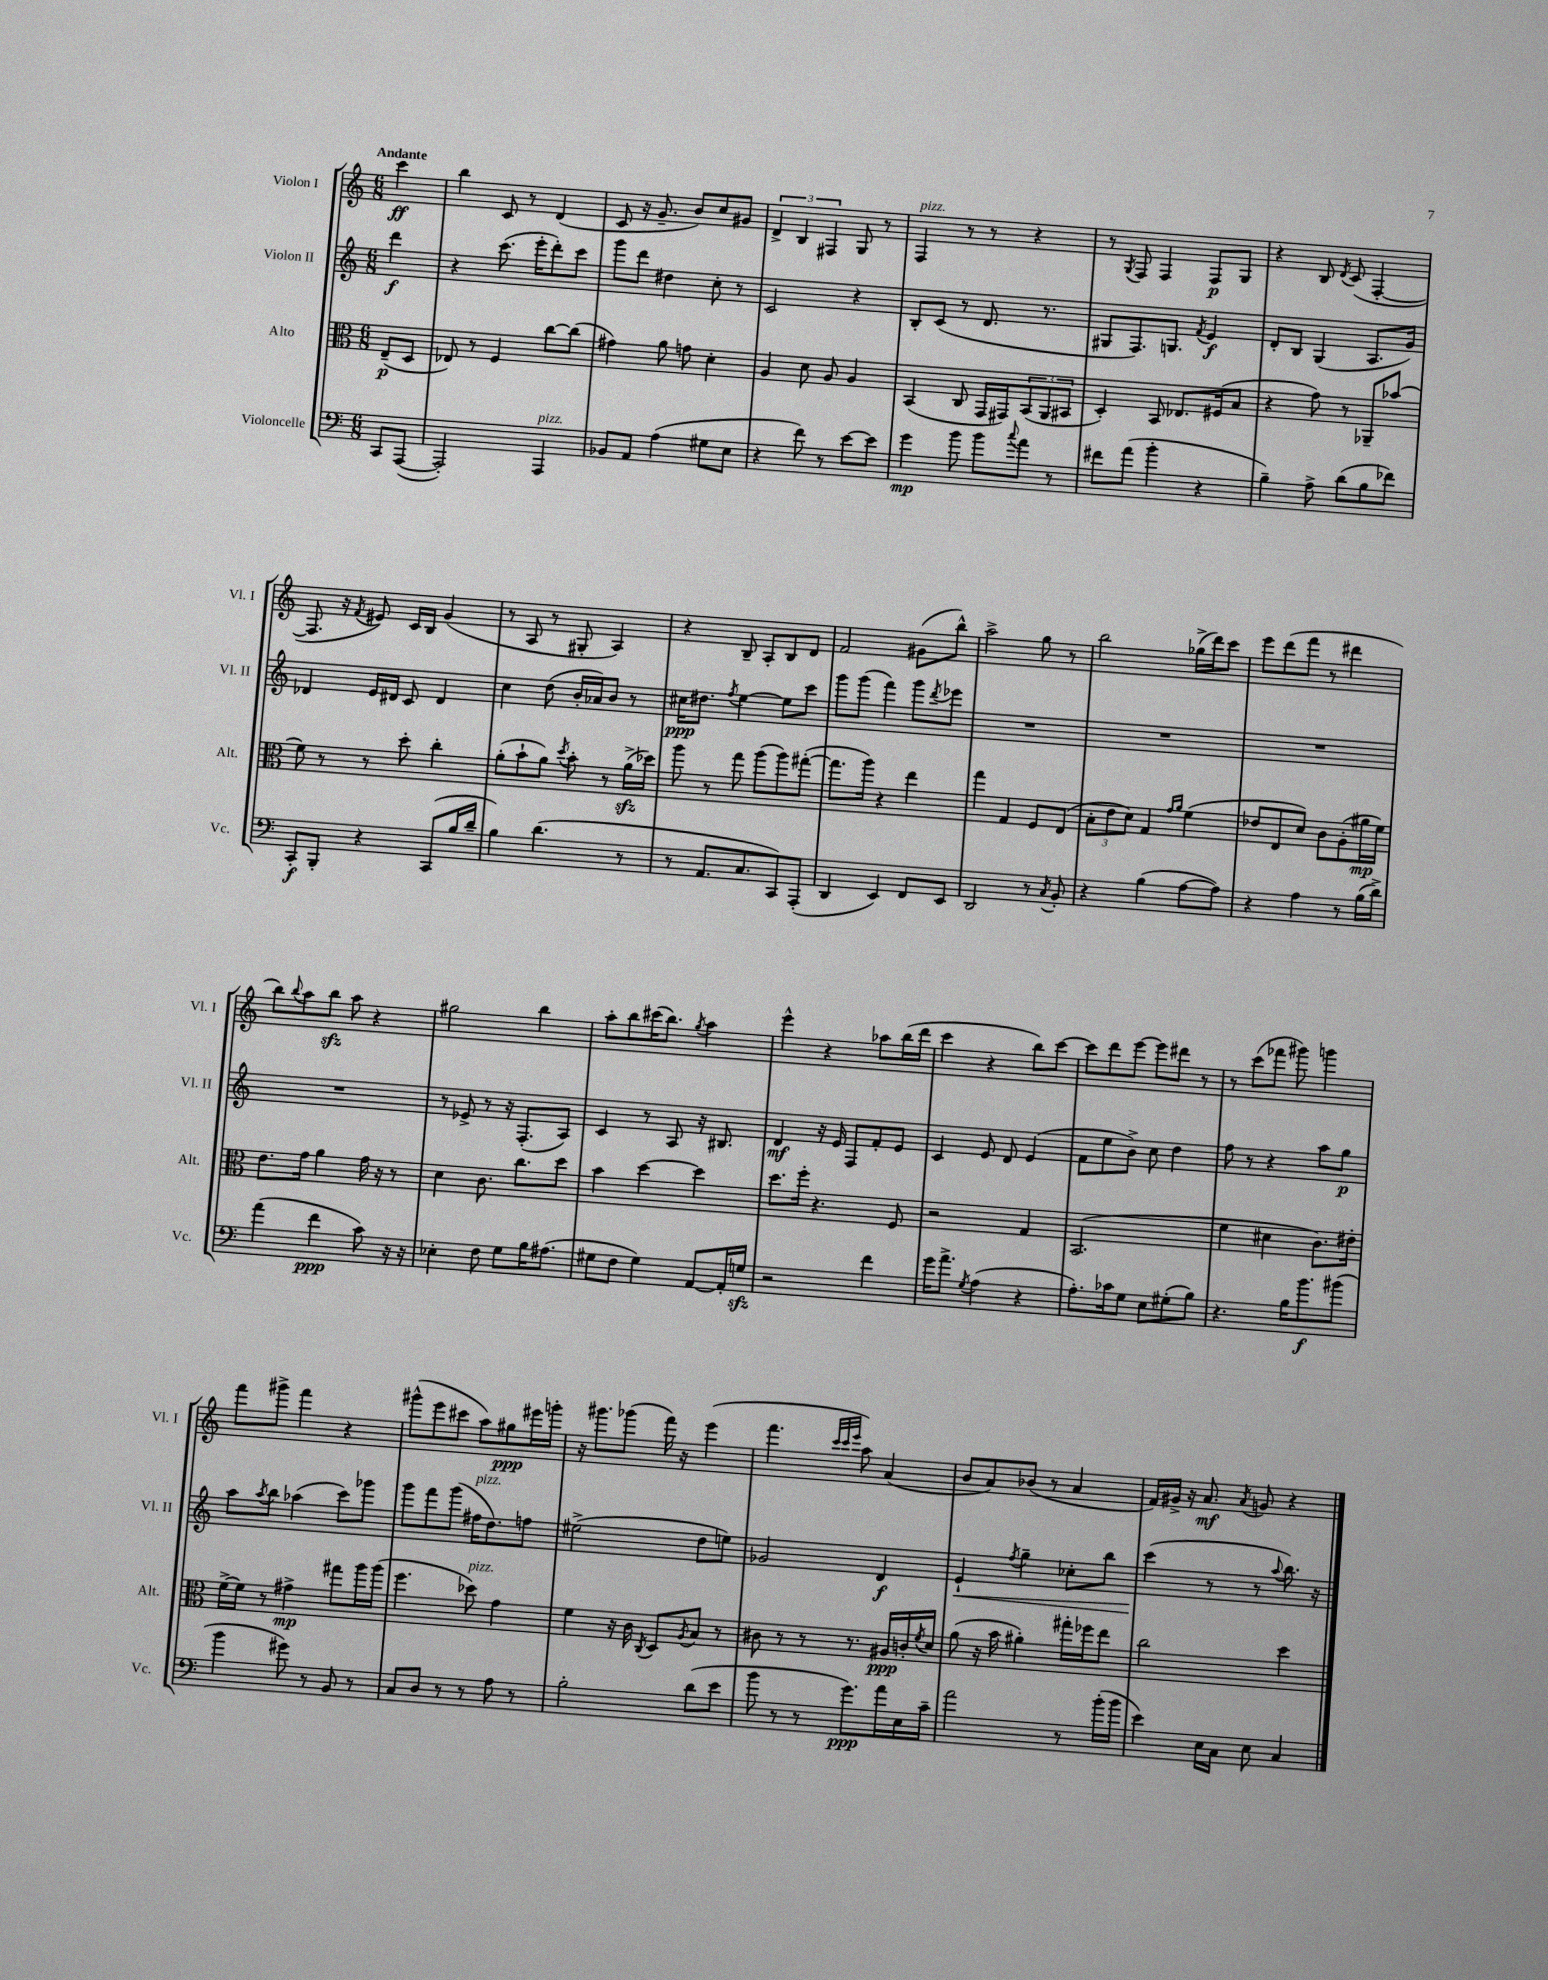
<<
\new StaffGroup <<
\new Staff = "s0" \with { instrumentName = "Violon I" shortInstrumentName = "Vl. I" } {
    \clef treble \key c \major \numericTimeSignature \time 6/8 \partial 4 \tempo "Andante"
    c'''4\ff |
    b''4 c'8 r8 d'4( |
    c'8 r16 g'8.-- b'8) c''8 gis'8 |
    \tuplet 3/2 { d'4-> b4 fis4 } g8 r8 |
    f4^\markup { \italic "pizz." } r8 r8 r4 |
    r8 \acciaccatura { g8 } f8 f4 f8\p g8 |
    r4 b8 \acciaccatura { d'8 } c'8( f4~-. |
    f8. r16 \acciaccatura { f'8 } eis'8) c'16 b16 g'4( |
    r8 a8 r8 gis8-. a4) |
    r4 b8-- a8-. b8 d'8 |
    f'2 gis'8( b''8-^) |
    a''2-> g''8 r8 |
    b''2 ges''16->( d'''16) c'''8 |
    e'''8 d'''8( f'''8 r8 dis'''4 |
    b''8) \appoggiatura { b''8 } a''8 b''8\sfz a''8 r4 |
    gis''2 b''4 |
    a''8-. b''8 cis'''16( b''8.) \acciaccatura { g''8 } a''4 |
    e'''4-^ r4 aes''8 b''16( d'''16 |
    c'''4 r4 b''8) c'''8~ |
    c'''8 d'''8 e'''8~ e'''8 dis'''8 r8 |
    r8 c'''8( fes'''8 gis'''8) g'''4 |
    f'''8 gis'''8-> f'''4 r4 |
    gis'''8-^( e'''8 cis'''8 a''8) gis''8\ppp eis'''16 g'''16-. |
    r16 gis'''8. ges'''8( f'''16) r16 e'''4( |
    f'''4. \grace { c'''32 c'''32 e'''32 } a''8) a'4( |
    b'8 a'8) bes'8( r8 a'4 |
    f'16) gis'16-> r16 a'8.\mf \acciaccatura { a'8 } g'8 r4 \bar "|." |
}
\new Staff = "s1" \with { instrumentName = "Violon II" shortInstrumentName = "Vl. II" } {
    \clef treble \key c \major \numericTimeSignature \time 6/8 \partial 4
    d'''4\f |
    r4 c'''8.( e'''16-. d'''8-.) c'''8 |
    g'''8 d'''8 dis''4 c''8-. r8 |
    c'2 r4 |
    b8-. c'8( r8 d'8. r8. |
    gis8 f8.) g8. \acciaccatura { f'8 } e'4\f |
    d'8-. b8 g4( a8. g'16) |
    des'4 e'16 dis'16 c'8 dis'4 |
    c''4 d''8( b'16-. aes'16) b'8 r8 |
    cis''16\ppp dis''8. \acciaccatura { f''8 } e''4~ e''8 c'''8 |
    g'''8 g'''8( f'''4) g'''8 \acciaccatura { d'''8 } ees'''8 |
    R2. |
    R2. |
    R2. |
    R2. |
    r8 ees'8-> r8 r16 f8.-.( a8) |
    c'4 r8 a8 r16 bis8. |
    d'4\mf r16 e'16 f8 f'8-. e'8 |
    c'4 e'8 d'8 e'4( |
    f'8 e''8 b'8->) c''8 d''4 |
    f''8 r8 r4 a''8 g''8\p |
    a''8 \acciaccatura { a''8 } b''8 aes''4( c'''8) ges'''8 |
    g'''8 f'''8 g'''8( fis''16^\markup { \italic "pizz." } d''8.) f''8 |
    eis''2->( d''8 e''8) |
    ges'2 d'4\f |
    e'4-!\< \acciaccatura { f''8 } g''4-- ces''8-. b''8 |
    c'''4\!( r8 r8 \appoggiatura { a''8 } b''8.) r16 \bar "|." |
}
\new Staff = "s2" \with { instrumentName = "Alto" shortInstrumentName = "Alt." } {
    \clef alto \key c \major \numericTimeSignature \time 6/8 \partial 4
    e8--\p( d8 |
    ees8) r8 f4 c''8~ c''8( |
    gis'4) a'8 g'8 d'4-. |
    a4 d'8 a8 a4 |
    b,4( c8 g,16 gis,16) \tuplet 3/2 { b,8( a,8 bis,8 } |
    d4-.) b,8 ees8. fis16( b8 |
    r4 g'8) r8 aes,8-- bes'8( |
    f'8) r8 r8 d''8-. c''4-. |
    a'8-.( b'8-! a'8) \acciaccatura { d''8 } b'8-. r8 a'16->\sfz( des''16) |
    a''8 r8 g''8 a''8( a''8) gis''8~-.( |
    gis''8. a''16) r4 e''4 |
    g''4 g4 f8 e8( |
    \tuplet 3/2 { b8-. e'8 d'8) } g4 \grace { g'16 a'16 } f'4( |
    ees'8 e8 d'8) c'8 a8-.( ais'16\mp f'16) |
    e'8. g'16 a'4 g'16 r16 r8 |
    d'4 c'8. c''8. d''8 |
    b'4 d''4~ d''4 |
    d''8. f''16-. r4. f8 |
    r2 g4 |
    b,2.( |
    f'4 dis'4 c'8.) eis'16-. |
    f'16~-> f'16 r8 gis'4->\mp gis''8 a''16 a''16( |
    f''4. des''8^\markup { \italic "pizz." }) g'4 |
    f'4 r16 c'16 \acciaccatura { c8 } d8 \acciaccatura { a8 } b8 r8 |
    cis'8 r8 r8 r8. ais16\ppp c'16-. \acciaccatura { f'8 } d'16 |
    a'8( r16 b'16 ais'4-.) gis''16-. fes''16 e''8 |
    c''2 d''4 \bar "|." |
}
\new Staff = "s3" \with { instrumentName = "Violoncelle" shortInstrumentName = "Vc." } {
    \clef bass \key c \major \numericTimeSignature \time 6/8 \partial 4
    c,8 a,,8~( |
    a,,2-.) a,,4^\markup { \italic "pizz." } |
    bes,8 a,8 a4( gis8 e8 |
    r4 f'8) r8 e'8~ e'8 |
    g'4\mp b'8 b'8 \appoggiatura { c''8 } a'8 r8 |
    fis'8 a'8( b'4-. r4 |
    b4--) a8-> d'8( b8 fes'8) |
    c,8-.\f b,,8-. r4 c,8( b16 d'16-- |
    b4) d'4.( r8 |
    r8 a,8. c8. c,8) a,,8-.( |
    d,4 e,4) f,8 e,8 |
    d,2 r8 \acciaccatura { c8 } b,8-. |
    r4 b4( a8~ a8) |
    r4 a4 r8 b16( d'16->) |
    a'4( f'4\ppp c'8) r16 r16 |
    ees4-. f8 g8 b16 ais8.( |
    gis8 f8 gis4) a,8~ a,16-. g16\sfz |
    r2 f'4 |
    g'16 a'8.-> \acciaccatura { g8 } a4( r4 |
    a8.-.) ces'16 g8 e8 gis8-.( b8) |
    r4. b16 b'8.\f bis'8( |
    b'4 gis'8) r8 b,8 r8 |
    c8 d8 r8 r8 a8 r8 |
    b2-. d'8( e'8 |
    b'8 r8 r8 g'8.\ppp) a'16 e16 c'16-- |
    a'2 r8 b'16-.( b'16 |
    e'4) e16 c16 e8 c4 \bar "|." |
}
>>
>>
\layout { \context { \Score \remove "Bar_number_engraver" } }
